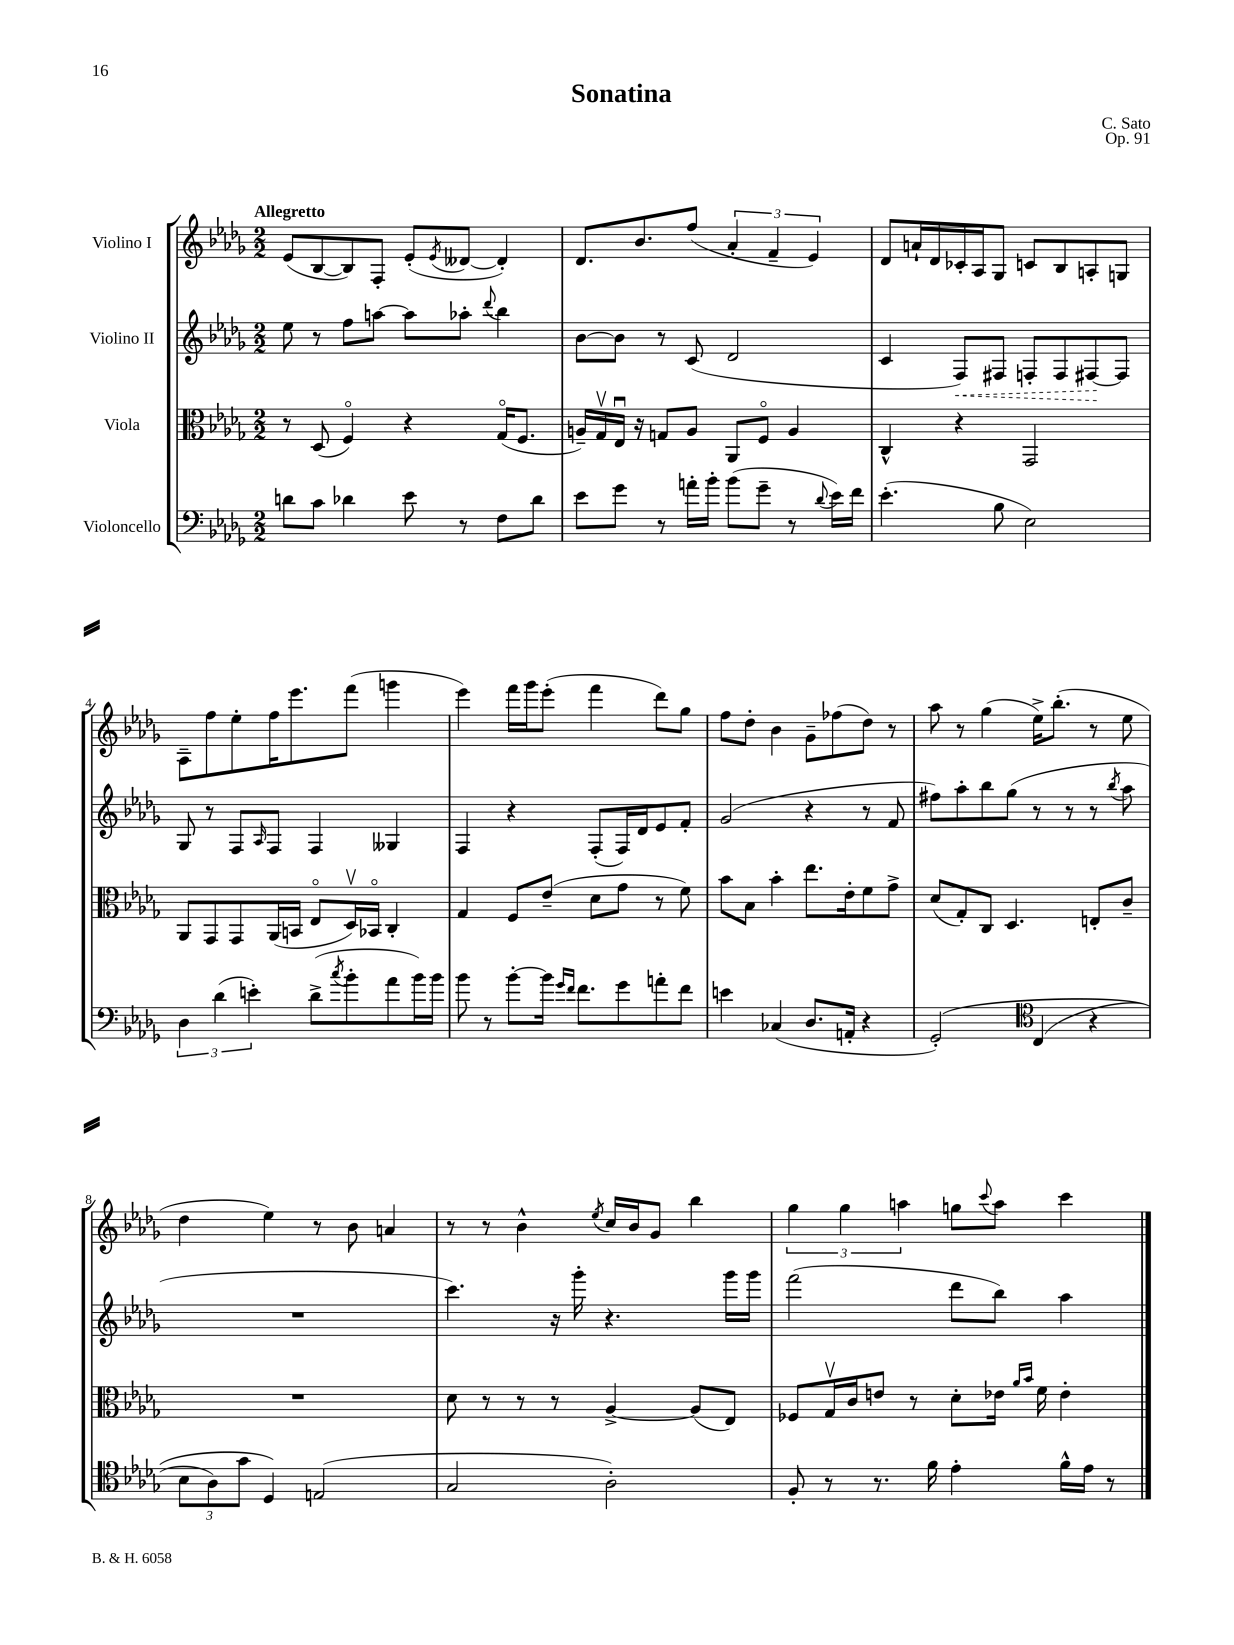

**kern	**kern	**kern	**kern
*staff4	*staff3	*staff2	*staff1
*clefF4	*clefC3	*clefG2	*clefG2
*k[b-e-a-d-g-]	*k[b-e-a-d-g-]	*k[b-e-a-d-g-]	*k[b-e-a-d-g-]
*M2/2	*M2/2	*M2/2	*M2/2
8d	8r	8ee-	(8e-
8c	(8D-	8r	[8B-
4d-	4Fo)	8ff	8B-])
.	.	[8aa	8F'
8e-	4r	8aa]	(8e-'
.	.	.	8qe-
8r	.	8aa-'	[8d--
.	.	8qqddd-	.
8F	(16G-o	4bb-	4d--'])
.	8.F	.	.
8d-	.	.	.
=	=	=	=
8e-	16A~)	[8b-	8.d-
.	16G-v	.	.
8g-	16E-u	8b-]	.
.	16r	.	8.b-
8r	8G	8r	.
16a'	8A	(8c	(8ff
16b-'	.	.	.
(8b-	8AA-	2d-	6a-'
8g-~	8Fo	.	.
.	.	.	6f~
8r	4A	.	.
.	.	.	6e-)
8qqd-	.	.	.
16e-)	.	.	.
16f	.	.	.
=	=	=	=
(4.e-'	4C^^	4c	8d-
.	.	.	16a`
.	.	.	16d-
.	4r	8F)	16c-'
.	.	.	16A-
8B-	.	8F#	8G-
2E-)	2GG-	8F'	8c
.	.	8F	8B-
.	.	[8F#	8A'
.	.	8F#]	8G
=	=	=	=
6D-	8AA-	8G-	8A-~
.	8GG-	8r	8ff
(6d-	.	.	.
.	8GG-	8F	8ee-'
6e')	.	.	.
.	.	16qqA-	.
.	(16AA-	8F	16ff
.	16BB	.	8.eee-
(8d-^	8E-o	4F	.
8qcc	.	.	.
8b-'	16D-v)	.	(8fff
.	16BB-o	.	.
8a-	4C'	4G--	4ggg
16b-)	.	.	.
16b-	.	.	.
=	=	=	=
8b-	4G-	4F	4eee-)
8r	.	.	.
[8b-'	8F	4r	16fff
.	.	.	16ggg-
16b-]	(8e-~	.	(8eee-'
16qqg-	.	.	.
16qqf	.	.	.
8.f	.	.	.
.	8d-	(8F'	4fff
8g-	8g-	16F)	.
.	.	16d-	.
8a'	8r	8e-	8ddd-)
8f	8f)	8f'	8gg-
=	=	=	=
4e	8b-	(2g-	8ff
.	8B-	.	8dd-'
(4C-	4b-'	.	4b-
8.D-	8.ee-	4r	8g-~
.	.	.	(8ff-
16AA'	16e-'	.	.
4r	8f	8r	8dd-)
.	8g-^	8f	8r
=	=	=	=
&(2GG-')	(8d-	8ff#)	8aa-
.	8G-')	8aa-'	8r
.	8C	8bb-	(4gg-
.	4.D-	(8gg-	.
*clefC4	*	*	*
(4C	.	8r	16ee-^)
.	.	.	(8.bb-'
.	.	8r	.
4r	8E'	8r	8r
.	.	8qbb-	.
.	8c~	8aa-	8ee-
=	=	=	=
12B-	1r	1r	4dd-
12A-)	.	.	.
12g-	.	.	.
4D-&)	.	.	4ee-)
(2E	.	.	8r
.	.	.	8b-
.	.	.	4a
=	=	=	=
2G-	8d-	4.ccc)	8r
.	8r	.	8r
.	8r	.	4b-^^
.	8r	16r	.
.	.	16ggg-'	.
.	.	.	8qee-
2A-')	[4A-^	4.r	16cc
.	.	.	16b-
.	.	.	8g-
.	(8A-]	.	4bb-
.	8E-)	16ggg-	.
.	.	16ggg-	.
=	=	=	=
8F'	8F-	(2fff	6gg-
8r	16G-v	.	.
.	.	.	6gg-
.	16c	.	.
8.r	8e	.	.
.	.	.	6aa
.	8r	.	.
16f	.	.	.
4e-'	8d-'	8ddd-	8gg
.	.	.	8qqccc
.	16e-	8bb-)	8aa
.	16qqa-	.	.
.	16qqb-	.	.
.	16f	.	.
16f^^	4e-'	4aa-	4ccc
16e-	.	.	.
8r	.	.	.
==	==	==	==
*-	*-	*-	*-
